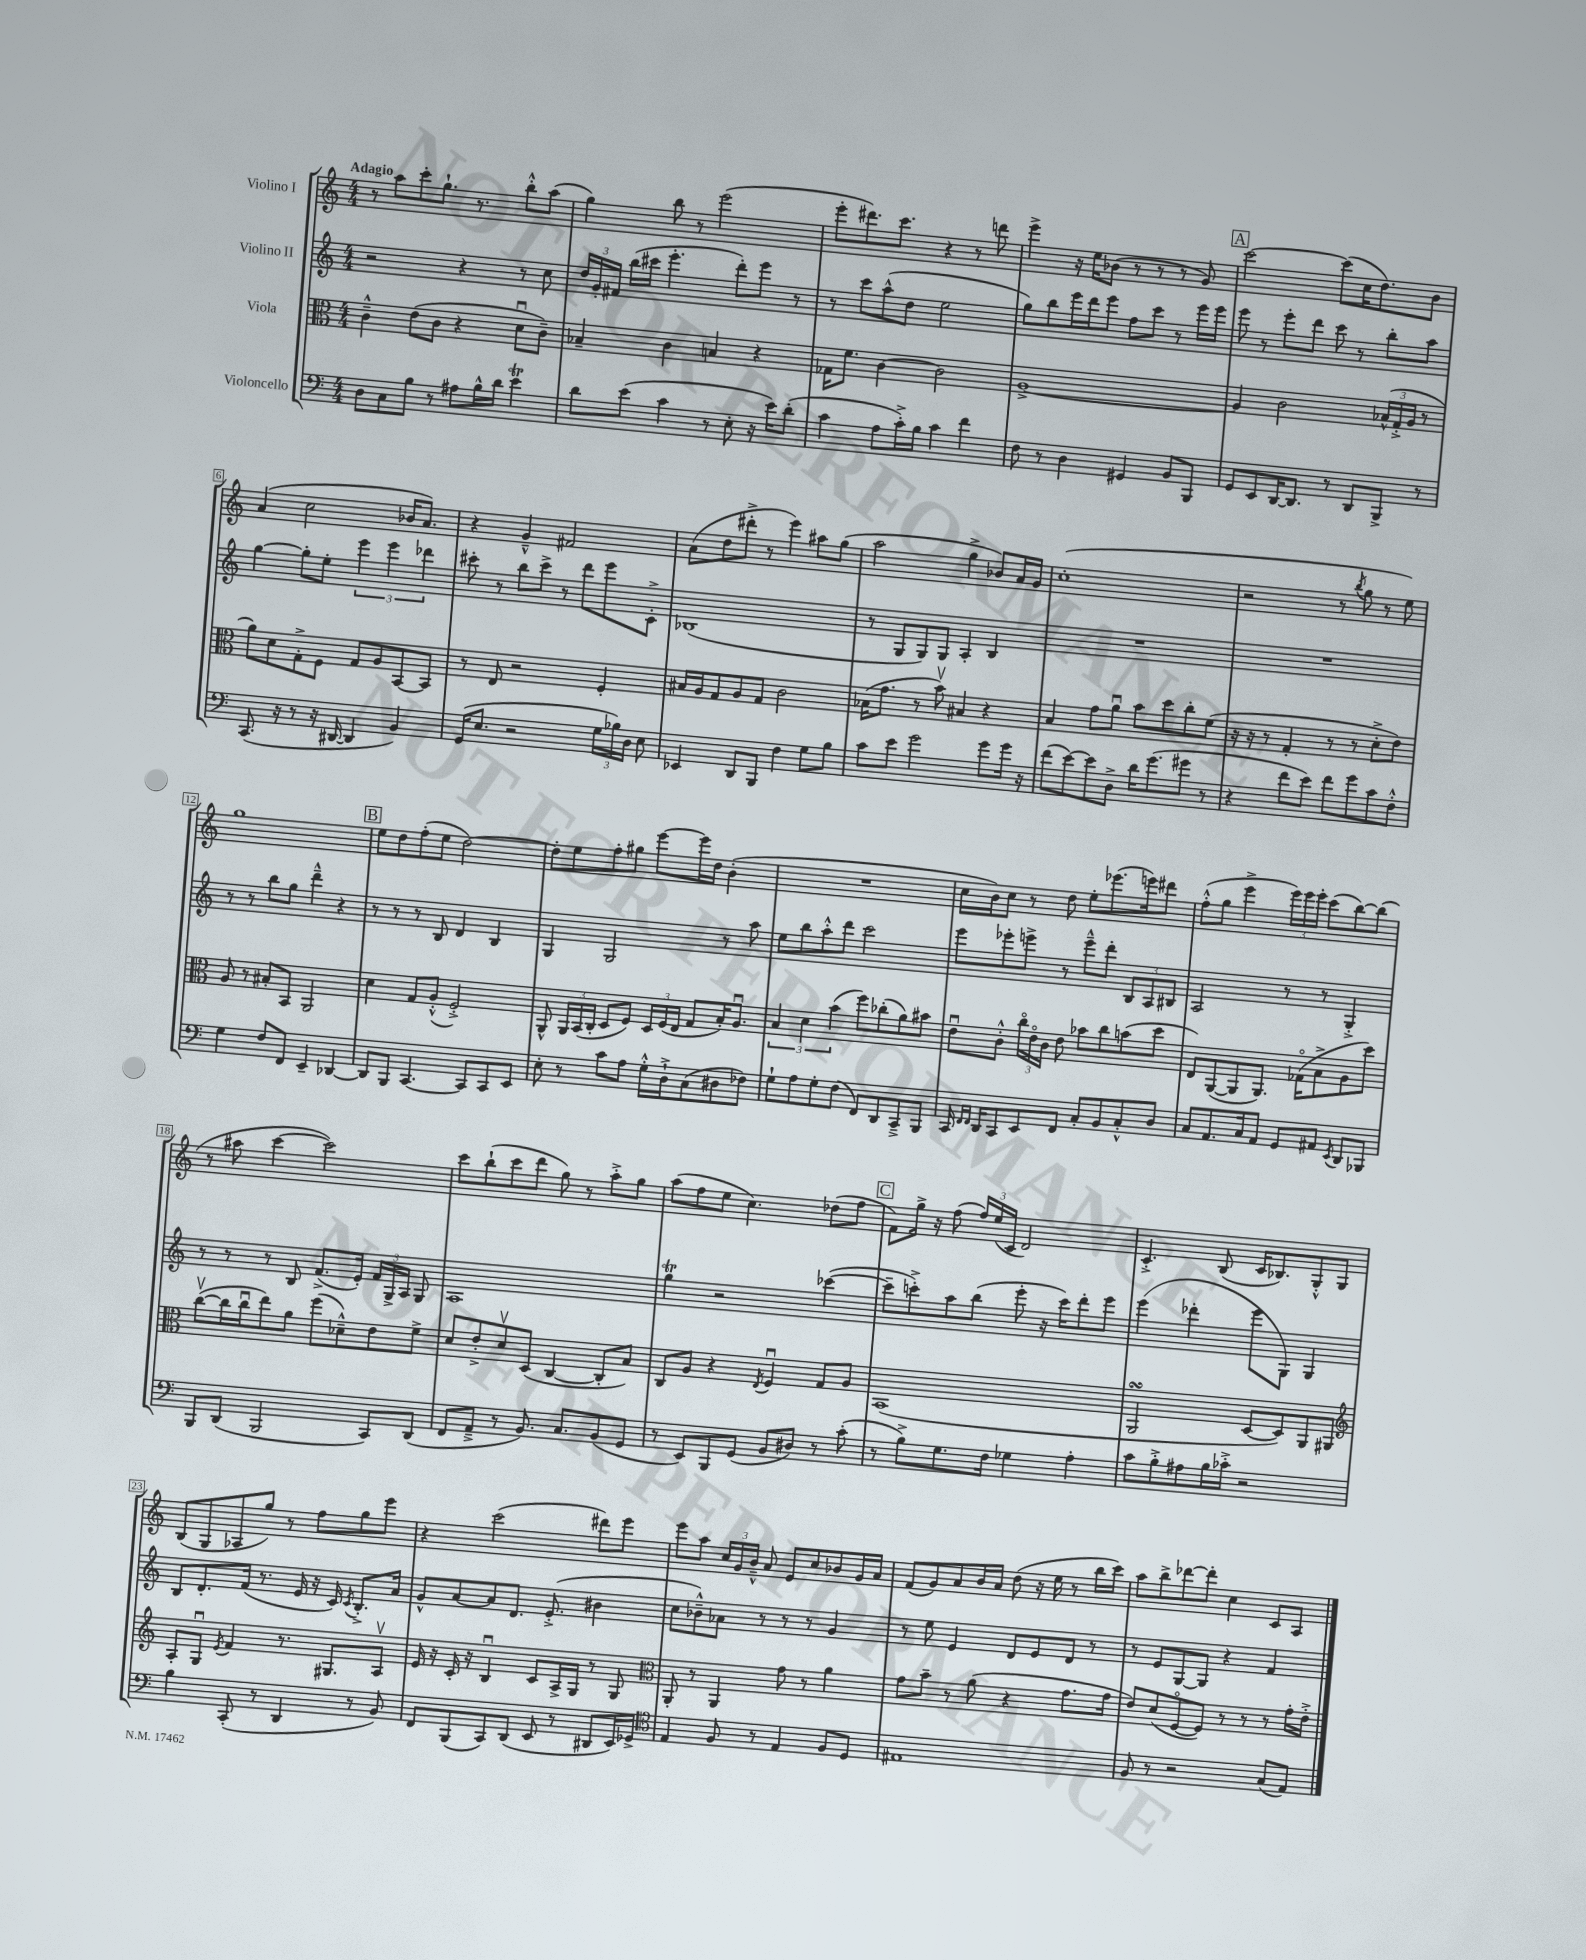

**kern	**kern	**kern	**kern
*staff4	*staff3	*staff2	*staff1
*clefF4	*clefC3	*clefG2	*clefG2
*k[]	*k[]	*k[]	*k[]
*M4/4	*M4/4	*M4/4	*M4/4
8D	4c~^^	2r	8r
8C	.	.	8aa
8B	(8e	.	8ccc'
8r	8c	.	8.gg`
8A#	4r	4r	.
.	.	.	8.r
16B^^	.	.	.
16d	.	.	.
4e	8du	8r	8bb'^^
.	8c~)	8cc	(8aa
=	=	=	=
8d	4B-~	24dd	4gg)
.	.	24g'	.
.	.	24f#	.
(8e	.	(16bb	.
.	.	16ccc#	.
4c	4c	4.eee'	8bb
.	.	.	8r
8r	4B	.	(2eee
8E'	.	8ddd')	.
16r	4r	8eee	.
16e)	.	.	.
(8d'	.	8r	.
=	=	=	=
4c	16G-	8r	8eee'
.	8.f	.	.
.	.	8ccc	8.ddd#)
8A	[4c	(8aa^^	.
.	.	.	8.ccc
16c'^)	.	8dd	.
16B	.	.	.
4c	2c]	2ee	4r
4f	.	.	8r
.	.	.	8ddd
=	=	=	=
8F	[1A^	8gg)	4eee^
8r	.	8bb	.
4D	.	16eee	16r
.	.	16ddd	16ee
.	.	8eee	(8b-
4GG#	.	8ff	8r
.	.	8ccc	8r
8BB	.	8r	8r
8BBB	.	16eee	8g)
.	.	16eee	.
=	=	=	=
8GG	4A]	8eee	[2ccc
8EE	.	8r	.
[16DD	2c	8eee'	.
8.DD]	.	.	.
.	.	8ddd	.
8r	.	8ccc	(8ccc]
8DD	.	8r	16cc
.	.	.	8.dd)
8BBB^	(24B-^^	8bb'	.
.	24G'^	.	.
.	24A	.	.
8r	8r	8aa	8b
=	=	=	=
(8.CC	8a)	[4gg	(4a
.	8d	.	.
16r	.	.	.
8r	8G'^	8gg']	2cc
16r	8F	8ee'	.
[16DD#	.	.	.
4DD#]	8G	6eee	.
.	8A	.	.
.	.	6eee	.
4BB)	[8BB	.	16b-
.	.	.	8.a)
.	.	6ddd-	.
.	8BB]	.	.
=	=	=	=
(16GG	8r	8ccc#'	4r
8.E	.	.	.
.	8E	8r	.
2r	2r	8bb	4g~^^
.	.	8ccc#^	.
.	.	8r	2f#
.	.	8ddd	.
24G	4F'	8eee	.
24B-)	.	.	.
24D	.	.	.
8E	.	8c'^	.
=	=	=	=
4EE-	16B#	(1B-	(8a
.	16A	.	.
.	8G	.	8dd
8DD	8A	.	8ddd#'^
8BBB	8G	.	8r
4F	2c	.	4eee)
8G	.	.	8aa#
8B	.	.	(8gg
=	=	=	=
8c	(16B-	8r	2aa
.	8.g	.	.
8e	.	8G	.
2g	8r	8G)	.
.	8bv)	8G	.
.	4B#	4A'	4gg^
8g	4r	4B	8b-)
16g	.	.	16a
16r	.	.	16g
=	=	=	=
(8f	4B	1r	(1cc'
[8e)	.	.	.
8e]	8g	.	.
8D^	8au	.	.
16d	8b	.	.
(8.g	.	.	.
.	8dd	.	.
8g#	8cc'	.	.
8r	(8f	.	.
=	=	=	=
4r	16r	1r	2r
.	16r	.	.
.	8r	.	.
8f	4G'	.	.
8e)	.	.	.
8f	8r	.	8r
.	.	.	8qbb
8g	8r	.	8gg
8c	8d'^	.	8r
8F'^^	8e)	.	8ee)
=	=	=	=
4G	8A	8r	1gg
.	8r	8r	.
8F	8B#'	8bb	.
8FF	8BB	8gg	.
4EE~	2AA	4ddd~^^	.
[4DD-	.	4r	.
=	=	=	=
8DD-]	4d	8r	8ee
8BBB	.	8r	8dd
[4.CC	8G	8r	(8ff'
.	(8A'^^	8B	8ee
.	2F'^)	4d	[2dd)
8CC]	.	.	.
8CC	.	4B	.
8EE	.	.	.
=	=	=	=
8E'	8AA^^	4G	8dd']
8r	24AA	.	8ee
.	(24BB	.	.
.	24C'	.	.
8c	8D	2G	8ff'
8A	8F)	.	8gg#
16G'^^	24D	.	[8eee
.	(24F	.	.
16D`^	.	.	.
.	24E	.	.
(8C	8G	.	16eee]
.	.	.	16dd
8D#	16B')	8r	(4b'
.	8.Au	.	.
8F-)	.	8aa	.
=	=	=	=
8G`	6B	8ee	1r
8A	.	8bb	.
.	6d	.	.
8G'	.	8aa'^^	.
.	(6b	.	.
(8F	.	8ddd	.
8FF)	8ff)	2ccc	.
8DD	(8cc-'	.	.
8CC~^	8a)	.	.
8BBB	8b#	.	.
=	=	=	=
16CC	8eu	8eee	16cc
16qqFF	.	.	.
16qqFF	.	.	.
16DD	.	.	16b)
8CC	8c'^^	8eee-'	8cc
8EE	24cco	8eee^	8r
.	24eo	.	.
.	24c	.	.
8FF	8e	8r	8dd
8C'	8b-	8eee~^^	8ee'
8BB	8cc	8ddd'	(8.eee-
8C'^^	(8b	12B	.
.	.	.	16eee)
.	.	12A	.
8D	8dd	.	8ddd#
.	.	12B#	.
=	=	=	=
8C	8E)	2A	(8ff'^^
8.AA	([8AA	.	8gg
.	8AA]	.	4eee^
16C	.	.	.
8AA	8.AA)	.	.
8GG	.	8r	24eee)
.	.	.	24eee
.	(16G-o	.	.
.	.	.	24eee'
8AA#	8B^	8r	(8ccc
8qEE	.	.	.
8DD	8A	4G'^	[8bb)
8BBB-	8dd)	.	(8bb]
=	=	=	=
8BBB	([8ccv	8r	8r
(8DD	16cc]	8r	8aa#
.	16ccu	.	.
2BBB	8ee)	8r	[4ccc
.	8a	8B	.
.	(8ff	(8.f^	2ccc])
.	8d-~^^)	.	.
.	.	16e')	.
8CC)	8e	24f	.
.	.	24G^	.
.	.	24A	.
(8DD	8f^	8G	.
=	=	=	=
8FF	8d	1A	8ccc
8AA~^	8e'^	.	(8bb`
8r	8dv	.	8ccc
8.BB)	(8D	.	8ddd
.	[4C	.	8gg)
8.C	.	.	.
.	.	.	8r
(8BB	8C']	.	8aa'^
8GG	8B)	.	8gg
=	=	=	=
8r	8C	4gg	(8aa
8EE)	8A	.	8ff
8BBB	4r	2r	8ee
(8GG	.	.	4.cc)
.	8qE	.	.
8BB	4Fu	.	.
8D#)	.	.	.
8r	8G	([4ccc-	(8dd-
(8c'	8A	.	8ff
=	=	=	=
8r	(1BB	8ccc-~]	8f)
8B^)	.	8ccc'^)	16gg^
.	.	.	16r
8.G	.	8aa	(8ff
.	.	(8bb	24ff)
.	.	.	(24ee
16F	.	.	.
.	.	.	24c
4G-	.	8eee'	2d)
.	.	16r	.
.	.	16ccc)	.
4A'	.	8ddd'	.
.	.	8eee	.
=	=	=	=
8c	2AA	(4eee	4.c'^
8B'^	.	.	.
8A#	.	4ddd-'	.
16B	.	.	(8B
16c-'^	.	.	.
2r	[8D	8eee	16c
.	.	.	8.B-)
.	8D])	8G)	.
.	8AA	4G	8G'^^
.	8AA#	.	8G
=	=	=	=
*	*clefG2	*	*
4B	8A'	8B	(8B
.	8Gu	8.d'	8G
.	8qe	.	.
(8CC'	4f	.	8A-
.	.	(16f	.
8r	.	8.r	8gg)
4DD	8.r	.	8r
.	.	16e	.
.	.	16r	8ff
.	8.G#	16c)	.
.	.	8qc	.
8r	.	8.B'^	8gg
8BB)	8Av	.	8eee
.	.	16a	.
=	=	=	=
8FF	16e	8g^^	4r
.	16r	.	.
(8BBB	16c'	[8a	.
.	16r	.	.
8CC)	4Bu	8a]	(2ccc
(8DD	.	8.d	.
8EE	8c	.	.
.	.	(8.e'^	.
8r	16A^	.	.
.	16G	.	.
8DD#	8r	4b#	8ddd#)
16EE)	8G	.	8eee
16GG-^	.	.	.
=	=	=	=
*clefC4	*clefC3	*	*
4E	8AA'	8cc	8eee
.	8r	8b-~^^)	8aa
8F	4AA	8a-	24cc
.	.	.	24g
.	.	.	24b~^^
8r	.	8r	8a
4E	8g	8r	8e
.	8r	8r	8cc
8F	4a	4g	8b-
8D	.	.	16g
.	.	.	16a
=	=	=	=
1E#	8g	8r	(8f
.	8b~	8ee	8g)
.	8r	4e	8a
.	(8a	.	16b
.	.	.	16a
.	4r	8d	(8dd
.	.	8e	16r
.	.	.	16ee
.	8.g	8d	8r
.	.	8r	16bb
.	16g	.	16ccc)
=	=	=	=
8F	8e)	8r	8aa
8r	(8d	8e	8bb^
2r	[8Fo	[8G	[8ddd-
.	8F])	8G]	8ddd-']
.	8r	4r	4cc
.	8r	.	.
(8G	8r	4f	8c
8E)	16g'	.	8A
.	16e'^	.	.
==	==	==	==
*-	*-	*-	*-
